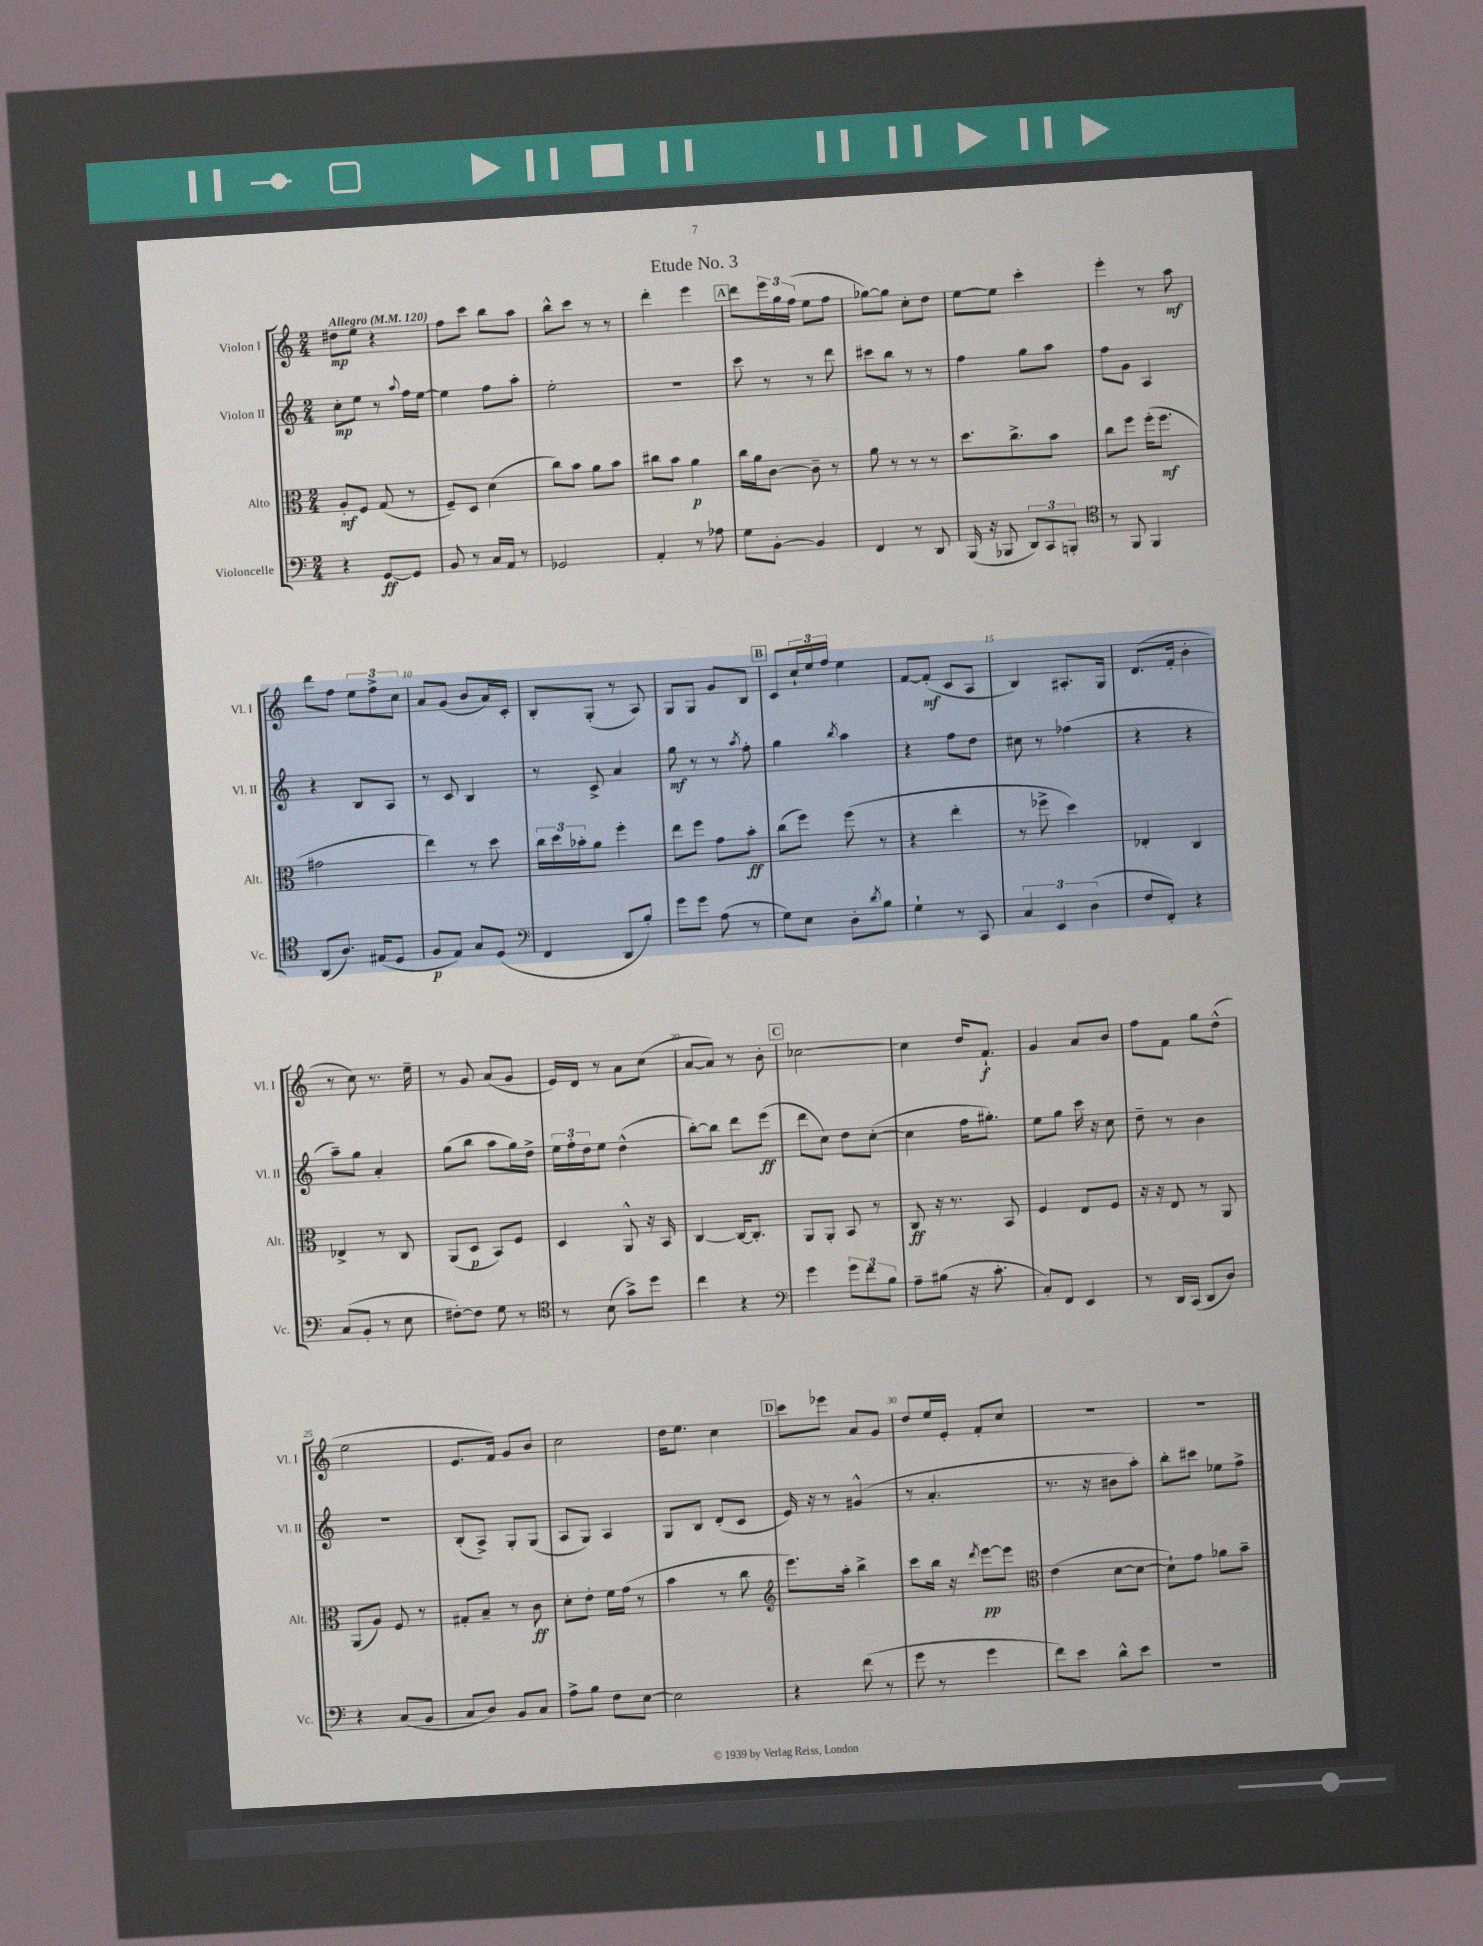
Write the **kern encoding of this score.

**kern	**kern	**kern	**kern
*staff4	*staff3	*staff2	*staff1
*clefF4	*clefC3	*clefG2	*clefG2
*k[]	*k[]	*k[]	*k[]
*M2/4	*M2/4	*M2/4	*M2/4
*MM120	*MM120	*MM120	*MM120
4r	8A'/L	8cc'\L	8dd#\L
.	8F/J	8ee\J	8ee\J
[8GG/L	(8G/	8r	4r
.	.	8qqaa/	.
8GG/]J	8r	16ff\LL	.
.	.	[16ee\JJ	.
=	=	=	=
8BB/	8F~/L)	4ee\]	8ff\L
8r	8D/J	.	8ccc\J
16C/LL	(4d\	8ff\L	8bb\L
16AA/JJ	.	.	.
8r	.	8aa'\J	8aa\J
=	=	=	=
2GG-/	8cc\L)	2ee'\	8bb^^\L
.	8b\J	.	8ccc\J
.	8a\L	.	8r
.	8b\J	.	8r
=	=	=	=
4AA'/	8cc#\L	2r	4ddd'\
.	8b\J	.	.
8r	4a\	.	4eee\
8A-\	.	.	.
=	=	=	=
8G\L	16cc\LL	8ccc\	8ddd\L
.	16a\J	.	.
[8BB'\J	[8c\J	8r	24eee\L
.	.	.	24gg\
.	.	.	(24ff\JJ
4BB/]	8c~\]	8r	8ee\L
.	8r	8ddd\	8ff\J
=	=	=	=
4FF/	8a\	8ccc#\L	[8gg-\L)
.	8r	8bb\J	8gg-\]J
8r	8r	8r	8cc'\L
8DD/	8r	8r	8dd\J
=	=	=	=
(16BBB/	8.dd\L	4ff\	[8ee\L
16r	.	.	.
8BBB-/	.	.	8ee\]J
.	8.cc^\	.	.
12DD/L)	.	8gg\L	4ccc'\
12CC/	.	.	.
.	8b\J	8aa\J	.
12BBB'/J	.	.	.
=	=	=	=
*clefC4	*	*	*
8r	8cc\L	8ff\L	4eee'\
8FF/	8ff\J	8g\J	.
4FF/	(16ff'\LK	4A/	8r
.	8.ff\J	.	.
.	.	.	8aa\
=	=	=	=
(8AA/L	2g#\	4r	8ddd\L
8.A/J)	.	.	8ff\J
.	.	8B/L	12ee\L
(16E#/LK	.	.	.
.	.	.	12ff^\
8D/J	.	8A/J	.
.	.	.	12cc\J
=	=	=	=
8F/L	4ee\)	8r	8a/L
8E/J)	.	8c/	(8g/J
8G/L	8r	4B/	8b/L
(8D/J	8dd\	.	16a/L)
.	.	.	16c'/JJ
=	=	=	=
*clefF4	*	*	*
4FF/	24cc\LL	8r	8B'/L
.	24dd\	.	.
.	24b-'\J	.	.
.	8a\J	8c^/	(8G'/J
8DD/L	4ff'\	4a/	8r
8B'/J)	.	.	8A/)
=	=	=	=
8g\L	8ee\L	8gg\	8G/L
8g\J	8ff\J	8r	8G/J
(8A\	8g\L	8r	8g/L
.	.	8qaa/	.
8r	8b'\J	8ff'\	8B/J
=	=	=	=
8G\L)	(8cc\L	4gg\	8c/L
8E\J	8ff\J)	.	24cc`/L
.	.	.	24ee/
.	.	.	24ff/JJ
.	.	8qbb/	.
8D'\L	(8ff\	4aa\	4ee\
8qd/	.	.	.
8B\J	8r	.	.
=	=	=	=
4G`\	4r	4r	[8f/L
.	.	.	(8f'/]J
8r	4ee'\	8ff\L	8c/L
8CC/	.	8dd\J	8A/J
=	=	=	=
6C/	8r	8cc#\	4B/)
.	8ff-^\	8r	.
6EE/	.	.	.
.	4dd\)	(4ff-\	8.A#'/L
(6D\	.	.	.
.	.	.	16G/Jk
=	=	=	=
8F/L	4E-'/	4r	(8.d/L
8FF'/J)	.	.	.
.	.	.	16f'/Jk
4r	4C/	4r	4b'\
=	=	=	=
(8C/L	4E-^/	8aa~\L)	8r
8BB'/J	.	8gg\J	8cc\)
8r	8r	4a'/	8.r
8E\	8C/	.	.
.	.	.	16ee~\
=	=	=	=
[8F#'\L)	(8AA/L	(8gg\L	8r
8F#\]J	8D/J	8bb\J	8g/
8G\	8BB/L)	8aa\L	(8a/L
8r	8F/J	16gg\L)	8g/J
.	.	16dd^\JJ	.
=	=	=	=
*clefC4	*	*	*
8r	4D/	24ee\LL	16e/LL)
.	.	24ff'\	.
.	.	.	16d/JJ
.	.	24dd\J	.
(8B\	.	8ee\J	8r
8g^\L)	8AA^^/	(4dd^^\	8a\L
8dd\J	16r	.	(8cc\J
.	16BB/	.	.
=	=	=	=
4cc\	[4C/	[8bb'\L)	[8a/L
.	.	8bb\]J	8a/]J)
4r	16C/_LK	8ddd\L	8r
.	8.C'/]J	.	.
.	.	(8eee\J	8b'\
=	=	=	=
*clefF4	*	*	*
4g\	8AA/L	8ddd\L	[2cc-\
.	8AA'/J	8cc\J)	.
12g\L	8BB/	8dd\L	.
12f\	.	.	.
.	8r	([8cc'\J	.
12B\J	.	.	.
=	=	=	=
8A~\L	8C/	4cc\]	4cc-\]
(8B#\J	16r	.	.
.	8.r	.	.
16r	.	16ff\LK	16dd/LK
8.c'\	.	8.gg#'\J)	8.f`/J
.	8BB/	.	.
=	=	=	=
8C'/L)	4F/	8ee\L	4g/
8FF/J	.	8gg\J	.
4EE/	8E/L	16ccc\	8a/L
.	.	16r	.
.	8F/J	8cc\	8b/J
=	=	=	=
8r	16r	8dd~\	8ff\L
.	16r	.	.
16DD/LL	8E/	8r	8f\J
(16CC/JJ	.	.	.
8DD/L	8r	4b\	8gg\L
8D/J)	8AA/	.	(8dd^^\J
=	=	=	=
4r	(8AA/L	2r	2ee\
.	8A/J)	.	.
(8C/L	8F/	.	.
8BB/J	8r	.	.
=	=	=	=
8C/L	8G#'/L	(8B'/L	8.e/L
8D/J)	8B~/J	8A^/J)	.
.	.	.	16f/Jk)
8BB/L	8r	8G'/L	8g/L
8C/J	8c\	(8G/J	8b/J
=	=	=	=
8A^\L	8d'\L	8A/L	2cc\
8B\J	8e'\J	8G/J)	.
8F\L	16f\LL	4A/	.
.	(16g\JJ	.	.
[8E\J	8r	.	.
=	=	=	=
2E\]	4b\	8G/L	16dd\LK
.	.	.	8.ee\J
.	.	8B/J	.
.	8r	(8d'/L	4cc\
.	8cc\	8c/J	.
=	=	=	=
*	*clefG2	*	*
4r	8.eee\L)	16e/)	8ccc\L
.	.	16r	.
.	.	8r	8eee-\J
.	16aa'\Jk	.	.
(8f\	4bb^\	(4g#^^/	8a/L
8r	.	.	8g/J
=	=	=	=
8g\	8ccc\L	8r	8dd/L
8r	16bb\Jk	4.a'/	16ee/L
.	16r	.	16e'/JJ
.	8qddd/	.	.
4g\	[8eee\L	.	8f'/L
.	8eee\]J	.	8cc/J
=	=	=	=
*	*clefC3	*	*
8f\L)	(4e\	8.r	2r
8e\J	.	.	.
.	.	16r	.
8d^^\L	[8d\L	8b#\L	.
8e\J	8d\_J	8aa'\J)	.
=	=	=	=
2r	8d`\]L)	8bb'\L	2r
.	8g\J	8ccc#\J	.
.	8a-\L	8ee-\L	.
.	8b~\J	8ff^\J	.
==	==	==	==
*-	*-	*-	*-
